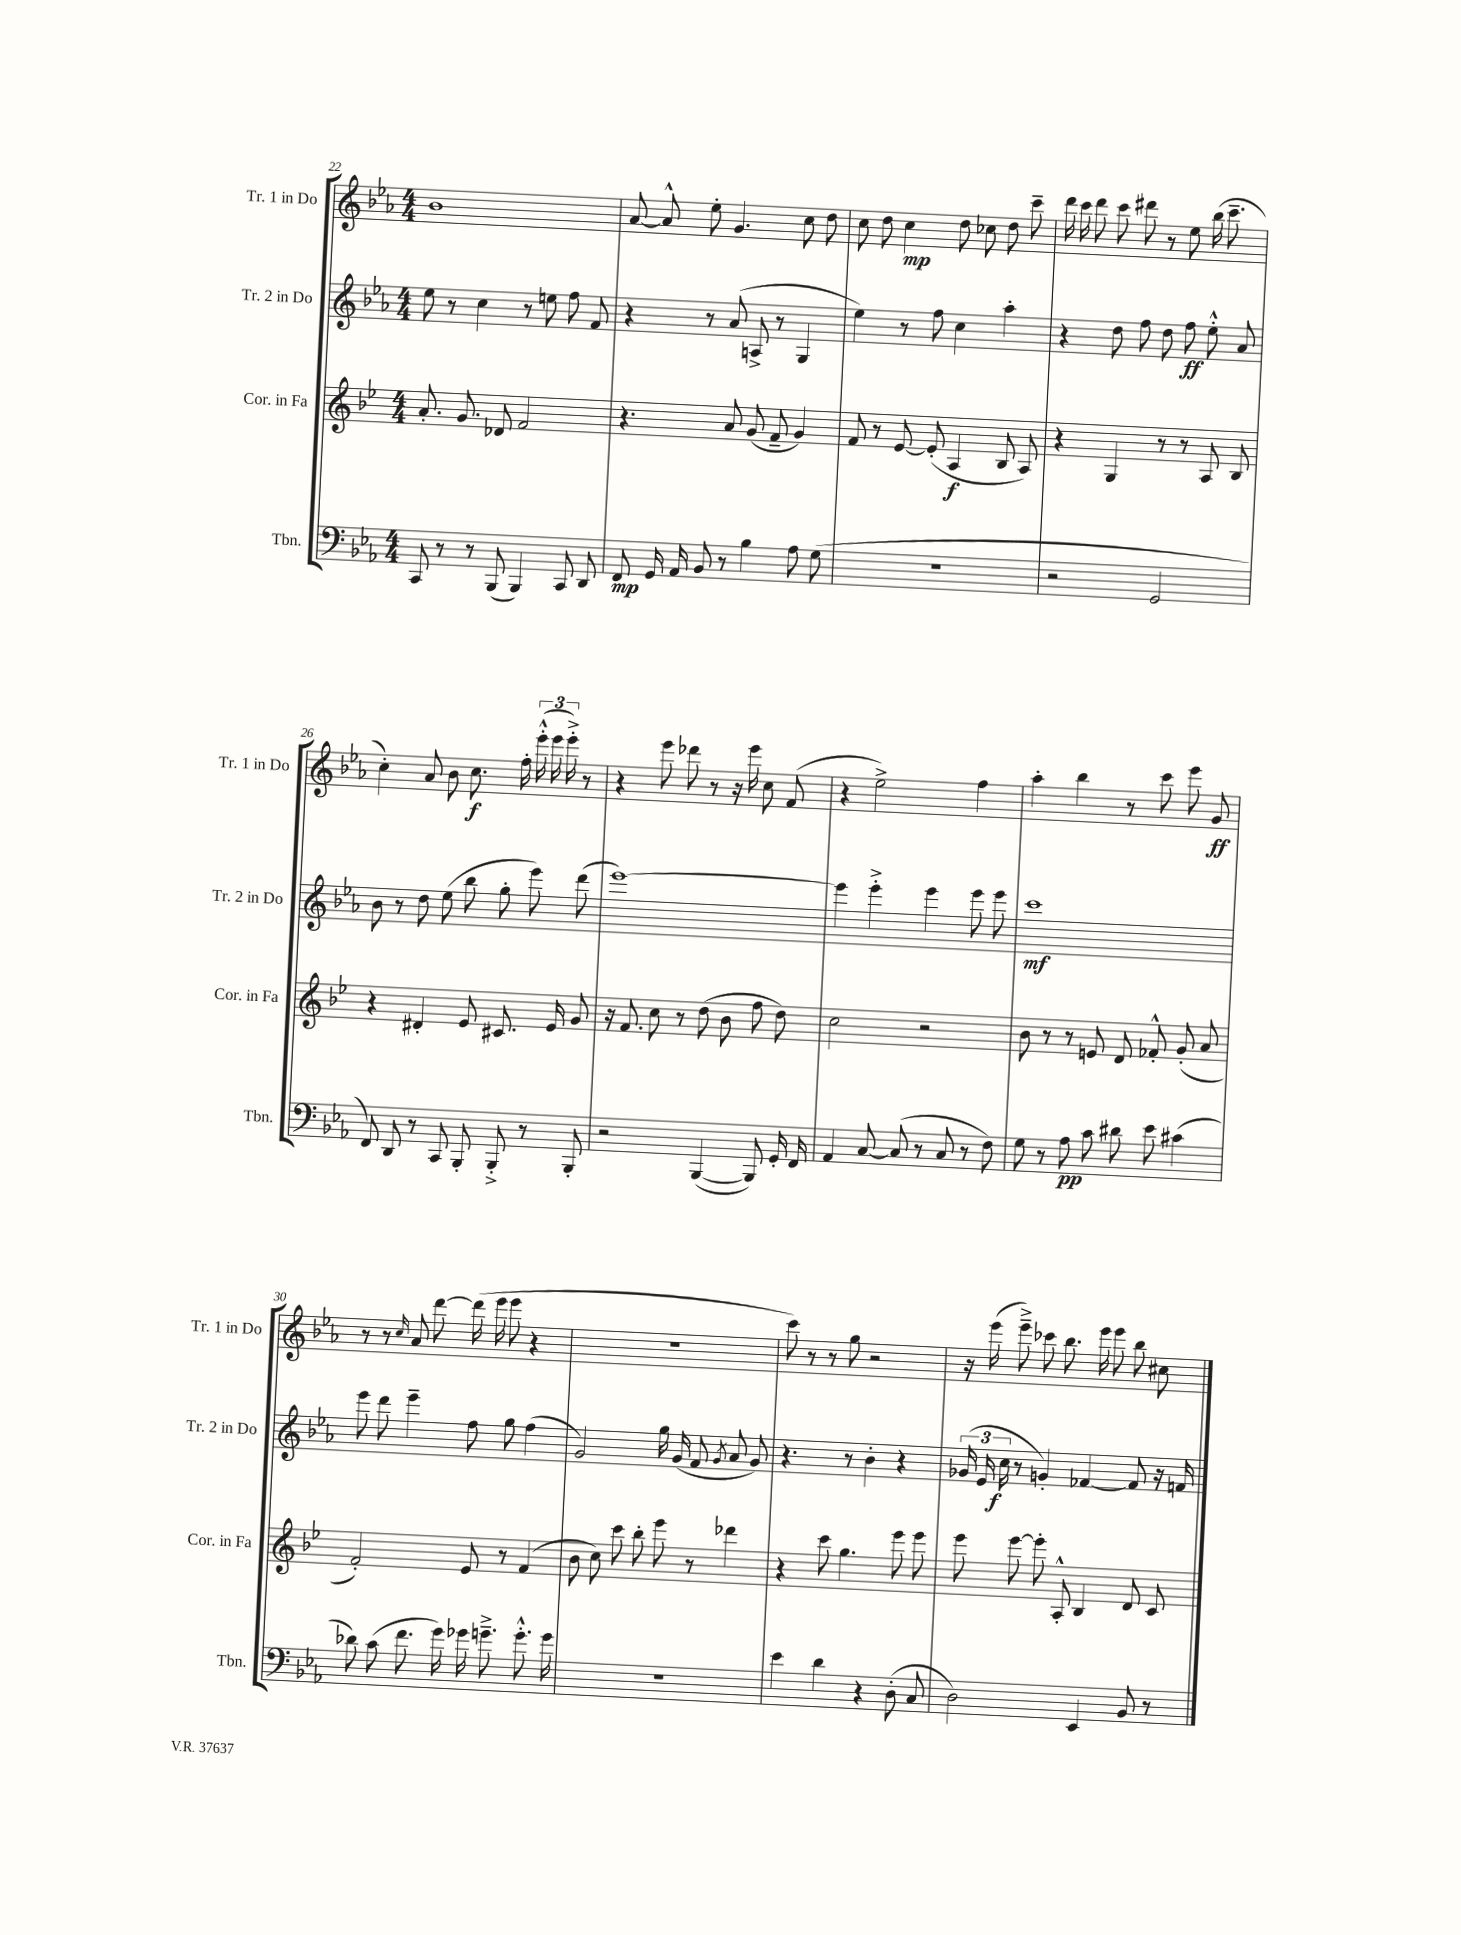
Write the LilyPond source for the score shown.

<<
\new StaffGroup <<
\new Staff = "s0" \with { instrumentName = "Tr. 1 in Do" shortInstrumentName = "Tr. 1 in Do" } {
    \clef treble \key ees \major \numericTimeSignature \time 4/4
    \autoBeamOff bes'1 |
    aes'8~ aes'8-^ ees''8-. g'4. c''8 d''8 |
    c''8 d''8 c''4\mp d''8 ces''8 d''8 c'''8-- |
    d'''16 c'''16 d'''8 c'''8 dis'''8 r8 ees''8 bes''16( c'''8.-- |
    c''4-.) aes'8 bes'8 c''8.\f f''16-. \tuplet 3/2 { ees'''16-.-^( ees'''16 ees'''16-.->) } r8 |
    r4 ees'''8 des'''8 r8 r16 ees'''16 c''8 f'8( |
    r4 ees''2->) f''4 |
    aes''4-. bes''4 r8 c'''8 ees'''8 g'8\ff |
    r8 r8 \grace { c''16 } aes'8 d'''8~ d'''16( ees'''16 ees'''8 r4 |
    R1 |
    c'''8) r8 r8 g''8 r2 |
    r16 ees'''16( ees'''8--->) ces'''8 bes''8. ees'''16 ees'''8 bes''8 cis''8 \bar "|." |
}
\new Staff = "s1" \with { instrumentName = "Tr. 2 in Do" shortInstrumentName = "Tr. 2 in Do" } {
    \clef treble \key ees \major \numericTimeSignature \time 4/4
    \autoBeamOff ees''8 r8 c''4 r8 e''8 f''8 f'8 |
    r4 r8 aes'8( a8-> r8 g4 |
    ees''4) r8 f''8 c''4 aes''4-. |
    r4 d''8 f''8 d''8 f''8\ff ees''8-.-^ aes'8 |
    bes'8 r8 d''8 ees''8( bes''8 g''8-. ees'''8) d'''8( |
    ees'''1~) |
    ees'''4 ees'''4-.-> ees'''4 ees'''8 ees'''8 |
    c'''1\mf |
    ees'''8 d'''8 ees'''4-- f''8 g''8 f''4( |
    g'2) g''16 g'16( f'8 \acciaccatura { g'8 } aes'8 g'8) |
    r4. r8 bes'4-. r4 |
    \tuplet 3/2 { ges'16( ees'16 c''16\f } r8 g'4-.) fes'4~ fes'8 r16 f'16 \bar "|." |
}
\new Staff = "s2" \with { instrumentName = "Cor. in Fa" shortInstrumentName = "Cor. in Fa" } {
    \clef treble \key bes \major \numericTimeSignature \time 4/4
    \autoBeamOff a'8.-. g'8. des'8 f'2 |
    r4. a'8 g'8( f'8-- g'4) |
    f'8 r8 ees'8~ ees'8-.( a4\f bes8 a8) |
    r4 g4 r8 r8 a8 bes8 |
    r4 dis'4-. ees'8 cis'8. ees'16 g'8 |
    r16 f'8. c''8 r8 d''8( bes'8 f''8 d''8) |
    c''2 r2 |
    bes'8 r8 r8 e'8 d'8 fes'8-.-^ g'8-.( a'8 |
    f'2-.) ees'8 r8 f'4( |
    bes'8 c''8) c'''8 bes''8-. ees'''8 r8 des'''4 |
    r4 c'''8 g''4. ees'''8 ees'''8 |
    ees'''8 ees'''8~ ees'''8-. a8-.-^ bes4 d'8 c'8 \bar "|." |
}
\new Staff = "s3" \with { instrumentName = "Tbn." shortInstrumentName = "Tbn." } {
    \clef bass \key ees \major \numericTimeSignature \time 4/4
    \autoBeamOff c,8 r8 r8 bes,,8( bes,,4) c,8 d,8 |
    f,8\mp g,16 aes,16 bes,8 r8 bes4 aes8 g8( |
    R1 |
    r2 g,2 |
    f,8) d,8 r8 c,8 bes,,8-. bes,,8-.-> r8 bes,,8-. |
    r2 bes,,4~( bes,,8) g,16-. f,16 |
    aes,4 c8~ c8( r8 c8 r8 f8) |
    g8 r8 aes8\pp c'8 dis'8 ees'8 cis'4( |
    des'8) c'8( f'8. g'16) ges'16 g'8.---> g'8.-.-^ g'16 |
    R1 |
    ees'4 d'4 r4 d8-.( c8 |
    d2) ees,4 bes,8 r8 \bar "|." |
}
>>
>>
\layout { \context { \Score currentBarNumber = #22 } }
